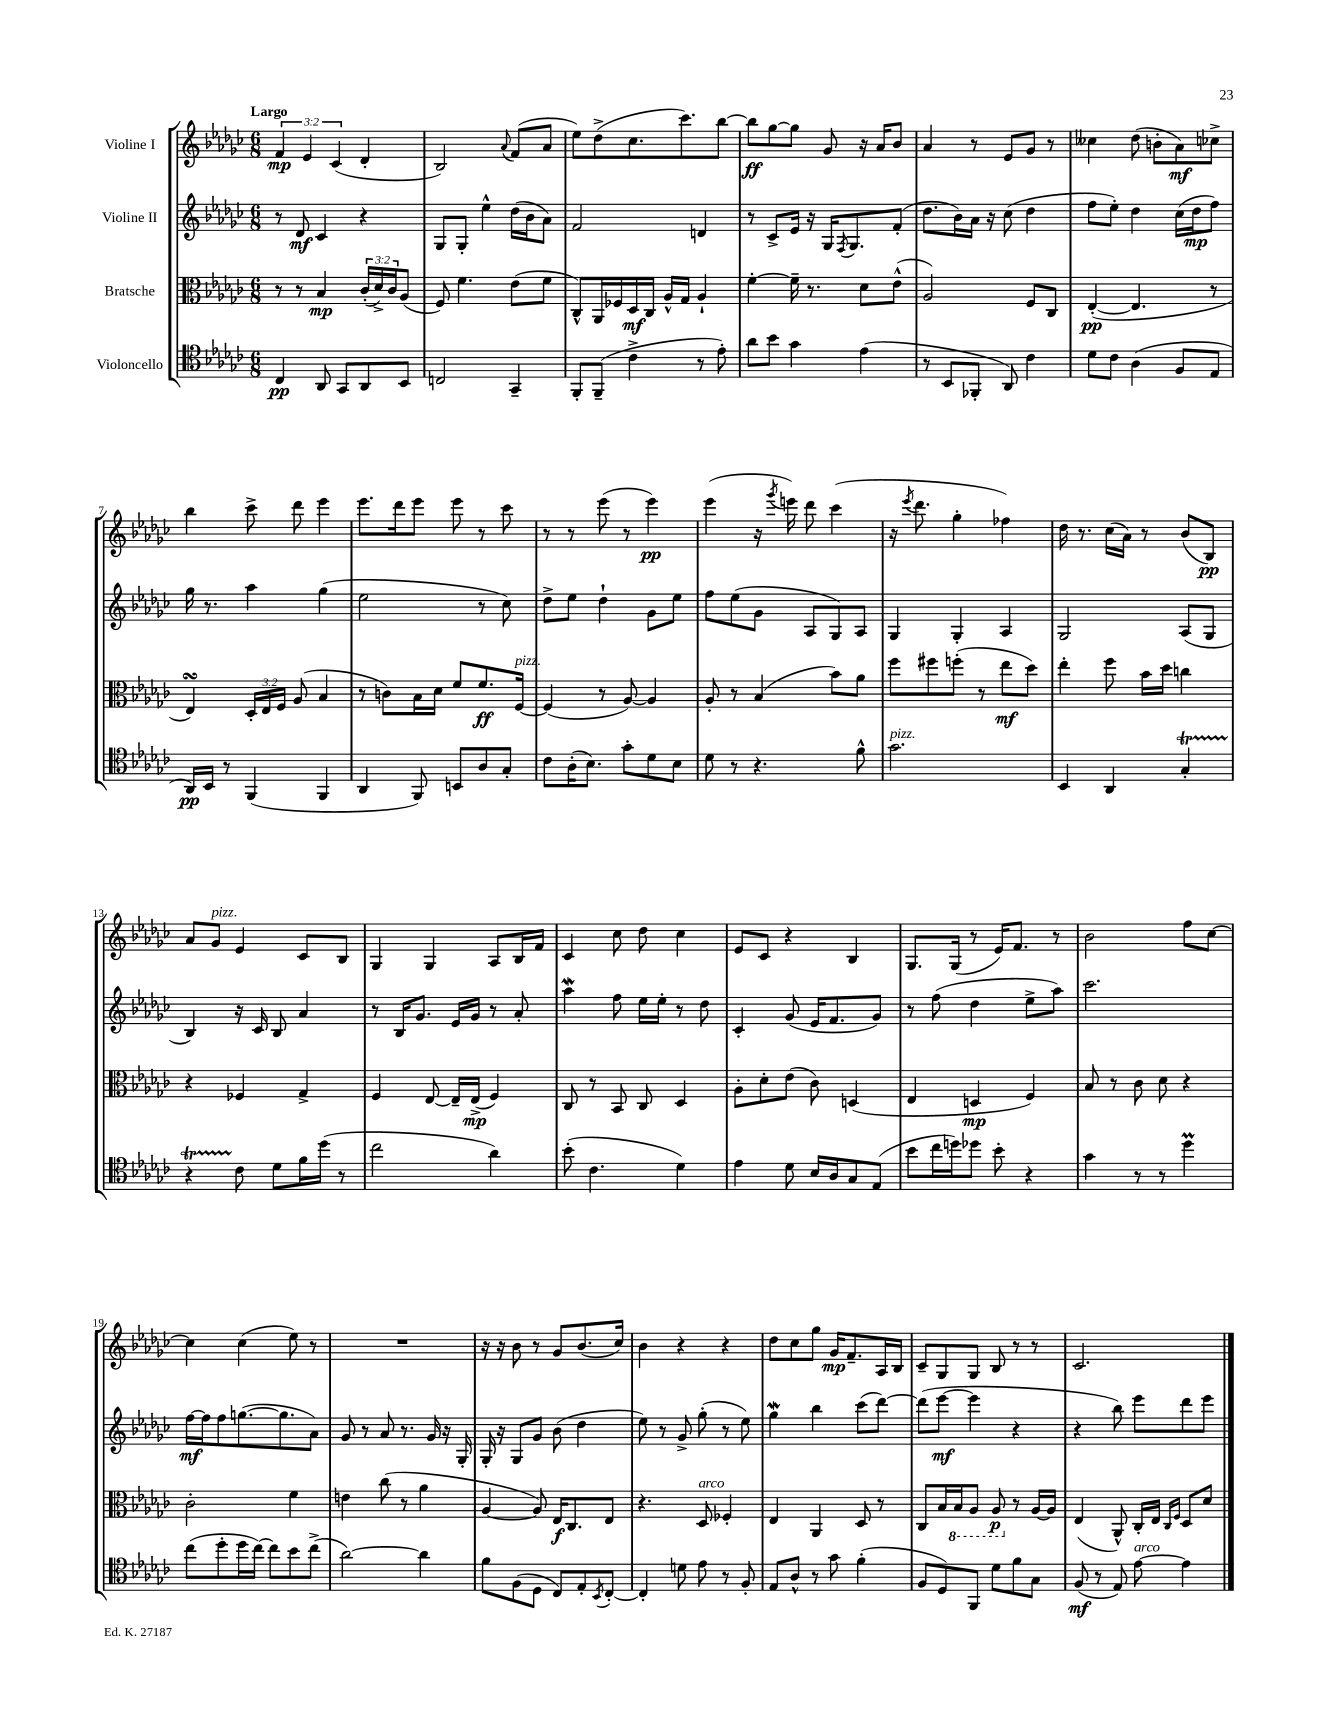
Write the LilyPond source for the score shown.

<<
\new StaffGroup <<
\new Staff = "s0" \with { instrumentName = "Violine I" } {
    \clef treble \key ges \major \numericTimeSignature \time 6/8 \override Staff.TupletNumber.text = #tuplet-number::calc-fraction-text \tempo "Largo"
    \tuplet 3/2 { f'4\mp ees'4 ces'4( } des'4-. |
    bes2) \appoggiatura { aes'8 } f'8( aes'8 |
    ees''8) des''8->( ces''8. ces'''8.) bes''8~ |
    bes''8\ff ges''8~ ges''8 ges'8 r16 aes'16 bes'8 |
    aes'4 r8 ees'8 ges'8 r8 |
    ceses''4 des''8( b'8-. aes'8\mf) ces''8-> |
    bes''4 ces'''8-> des'''8 ees'''4 |
    ees'''8. des'''16 ees'''8 ees'''8 r8 ces'''8 |
    r8 r8 ees'''8( r8 ees'''4\pp) |
    ees'''4( r16 \acciaccatura { ges'''8 } e'''16) des'''8 ces'''4( |
    r16 \acciaccatura { ees'''8 } des'''8. ges''4-. fes''4) |
    des''16 r8. ces''16( aes'16) r8 bes'8( bes8\pp) |
    aes'8 ges'8^\markup { \italic "pizz." } ees'4 ces'8 bes8 |
    ges4 ges4 aes8 bes16 f'16 |
    ces'4 ces''8 des''8 ces''4 |
    ees'8 ces'8 r4 bes4 |
    ges8. ges16( r8 ees'16) f'8. r8 |
    bes'2 f''8 ces''8~ |
    ces''4 ces''4( ees''8) r8 |
    R2. |
    r16 r16 bes'8 r8 ges'8 bes'8.( ces''16) |
    bes'4 r4 r4 |
    des''8 ces''8 ges''8 ges'16\mp f'8.-- aes16 bes16 |
    ces'8-- ges8 ges8 bes8 r8 r8 |
    ces'2. \bar "|." |
}
\new Staff = "s1" \with { instrumentName = "Violine II" } {
    \clef treble \key ges \major \numericTimeSignature \time 6/8
    r8 des'8\mf ces'4 r4 |
    ges8 ges8-. ees''4-^ des''16( bes'16 aes'8) |
    f'2 d'4 |
    r8 ces'8-> ees'16 r16 ges16 \acciaccatura { f8 } ges8. f'8-.( |
    des''8. bes'16) aes'16 r16 ces''8( des''4 |
    f''8 ees''8-.) des''4 ces''16( des''16\mp f''8) |
    ges''16 r8. aes''4 ges''4( |
    ees''2 r8 ces''8) |
    des''8-> ees''8 des''4-! ges'8 ees''8 |
    f''8 ees''8( ges'8 aes8 ges8) aes8 |
    ges4 ges4-. aes4 |
    ges2 aes8( ges8 |
    bes4) r16 ces'16 bes8 aes'4 |
    r8 bes16 ges'8. ees'16 ges'16 r8 aes'8-. |
    aes''4\mordent f''8 ees''16 ees''16-. r8 des''8 |
    ces'4-. ges'8( ees'16 f'8. ges'8) |
    r8 f''8( des''4 ees''8-> aes''8) |
    ces'''2. |
    f''16~\mf f''16 f''8 g''8.~( g''8. aes'8) |
    ges'8 r8 aes'8 r8. ges'16 r16 ges16-. |
    ges16-. r16 ges8 ges'8 bes'8( des''4 |
    ees''8) r8 ges'8-> ges''8-.( r8 ees''8) |
    ges''4\mordent bes''4 ces'''8( des'''8~) |
    des'''8( ees'''8~\mf ees'''4 r4 |
    r4 bes''8) ees'''8 des'''8 ees'''8 \bar "|." |
}
\new Staff = "s2" \with { instrumentName = "Bratsche" } {
    \clef alto \key ges \major \numericTimeSignature \time 6/8 \override Staff.TupletNumber.text = #tuplet-number::calc-fraction-text
    r8 r8 bes4\mp \tuplet 3/2 { ces'16-.( des'16->) ces'16 } aes8( |
    f8) f'4. ees'8( f'8 |
    ces8-^) aes,16 fes16 des16\mf ces16 aes16-^ ges16 aes4-! |
    f'4~-. f'16-- r8. des'8 ees'8-^( |
    aes2) f8 ces8 |
    ees4~-.\pp( ees4. r8 |
    ees4\turn) \tuplet 3/2 { des16-. ees16 f16 } aes8( bes4 |
    r8 c'8) bes16 des'16 f'8 f'8.\ff f16~^\markup { \italic "pizz." } |
    f4( r8 aes8~) aes4 |
    aes8-. r8 bes4( bes'8) aes'8 |
    f''8 fis''8 f''8-.( r8 ees''8\mf des''8) |
    ees''4-. f''8 bes'16 des''16 c''4 |
    r4 fes4 ges4-> |
    f4 ees8~ ees16-- ees16->\mp( f4) |
    ces8 r8 bes,8 ces8 des4 |
    aes8-. des'8-. ees'8( ces'8) d4( |
    ees4 d4\mp f4) |
    bes8 r8 ces'8 des'8 r4 |
    ces'2-. f'4 |
    e'4 ces''8( r8 aes'4 |
    aes4~ aes8) ees16\f ces8. ees8 |
    r4. des8^\markup { \italic "arco" } fes4-. |
    ees4 aes,4 des8 r8 |
    ces8 bes16 \ottava #-1 bes,16 aes,8 aes,8\p \ottava #0 r8 aes16~ aes16 |
    ees4( aes,8-^) ces16-. ees16 \grace { ces16 f16 } des8 des'8 \bar "|." |
}
\new Staff = "s3" \with { instrumentName = "Violoncello" } {
    \clef tenor \key ges \major \numericTimeSignature \time 6/8
    ces4\pp aes,8 ges,8 aes,8 bes,8 |
    c2 ges,4-- |
    f,8-. f,8--( ces'4-> r8 ees'8-.) |
    aes'8 bes'8 ges'4 ees'4( |
    r8 bes,8 fes,8-. aes,8) ces'4 |
    des'8 ces'8 aes4( f8 ees8 |
    aes,16\pp) bes,16 r8 f,4( f,4 |
    aes,4 f,8) b,8 aes8 ges8-. |
    ces'8 aes16-.( bes8.) ges'8-. des'8 bes8 |
    des'8 r8 r4. f'8-^ |
    ges'2.^\markup { \italic "pizz." } |
    bes,4 aes,4 ges4-.\startTrillSpan |
    r4 ces'8\stopTrillSpan des'8 f'16 des''16( r8 |
    ces''2 aes'4) |
    bes'8-.( ces'4. des'4) |
    ees'4 des'8 bes16 aes16 ges8 ees8( |
    bes'8 ces''16 d''16) des''8 bes'8-. r4 |
    ges'4 r8 r8 des''4\prall |
    ces''8( des''8-. des''16 ces''16~) ces''8 bes'8 ces''8->( |
    aes'2~) aes'4 |
    f'8 f8( des8 ces8) ees8-. \acciaccatura { bes,8 } ces8~-. |
    ces4-. d'8 ees'8 r8 f8-. |
    ees8 aes8-^ r8 ges'8 f'4-.( |
    f8 des8) f,8 des'8 f'8 ges8 |
    f8\mf( r8 ees8) ees'8~^\markup { \italic "arco" } ees'4 \bar "|." |
}
>>
>>
